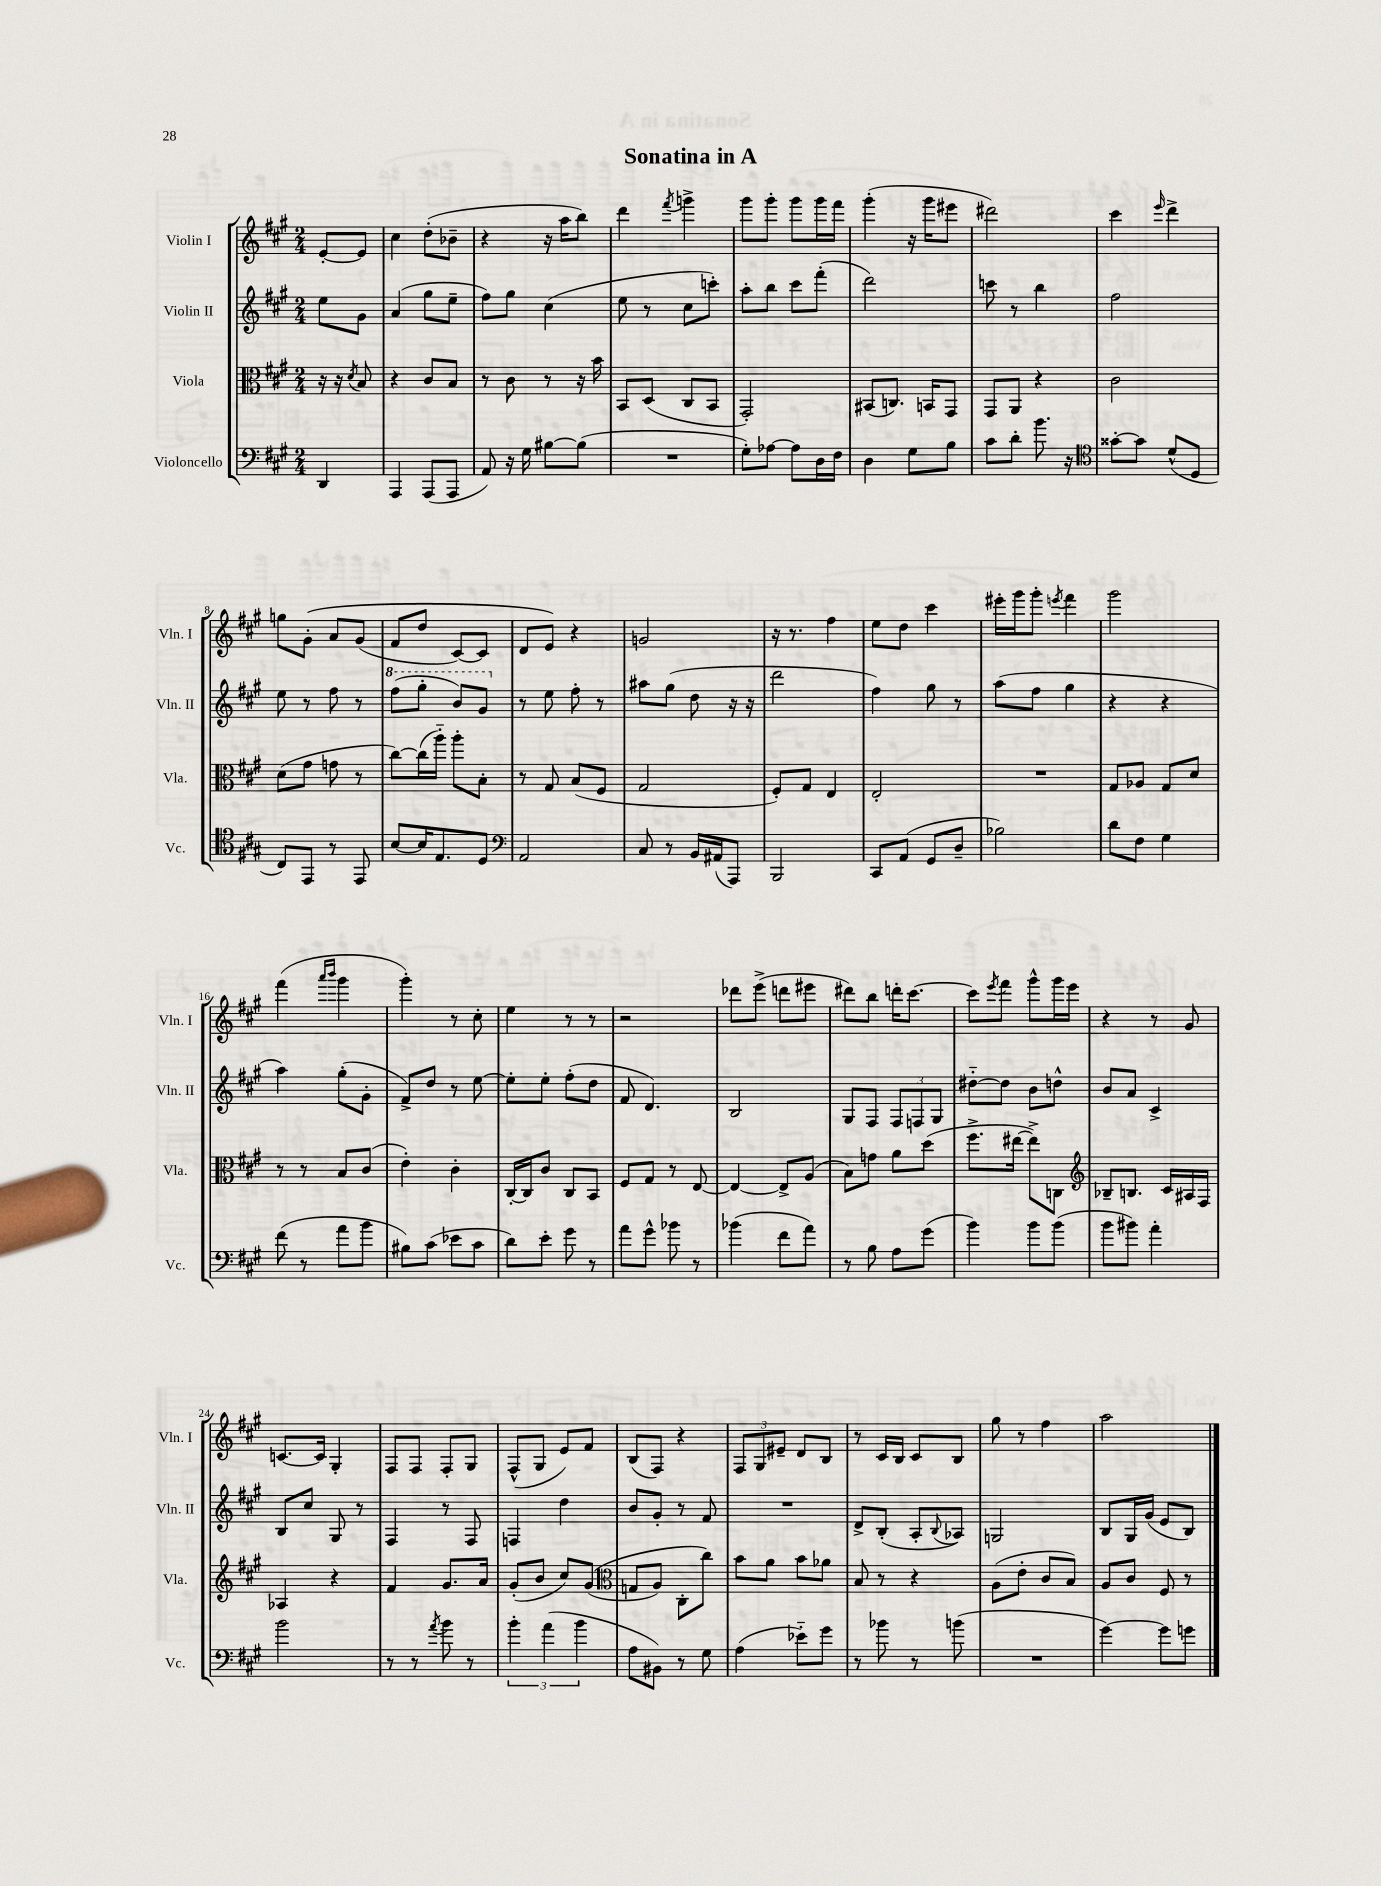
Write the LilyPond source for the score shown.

\header { title = "Sonatina in A" }
<<
\new StaffGroup <<
\new Staff = "s0" \with { instrumentName = "Violin I" shortInstrumentName = "Vln. I" } {
    \clef treble \key a \major \numericTimeSignature \time 2/4 \partial 4
    e'8~-. e'8 |
    cis''4 d''8-.( bes'8-- |
    r4 r16 a''16 b''8) |
    d'''4 \acciaccatura { fis'''8 } g'''4-> |
    gis'''8 gis'''8-. gis'''8 gis'''16 fis'''16 |
    gis'''4-.( r16 gis'''16 eis'''8 |
    dis'''2) |
    cis'''4 \grace { e'''16 } d'''4-> |
    g''8 gis'8-.\( a'8 gis'8( |
    fis'8 d''8 cis'8~) cis'8 |
    d'8 e'8\) r4 |
    g'2 |
    r16 r8. fis''4 |
    e''8 d''8 cis'''4 |
    eis'''16-. gis'''16 gis'''8-. \acciaccatura { e'''8 } fis'''4 |
    gis'''2 |
    fis'''4( \grace { a'''16 b'''16 } gis'''4 |
    gis'''4-.) r8 cis''8-. |
    e''4 r8 r8 |
    r2 |
    des'''8 e'''8->( d'''8 eis'''8 |
    dis'''8) b''8 d'''16-. cis'''8.~ |
    cis'''8 \acciaccatura { e'''8 } fis'''8 gis'''8-^ gis'''16 e'''16 |
    r4 r8 gis'8 |
    c'8.~ c'16 gis4-. |
    fis8 fis8 fis8-. gis8 |
    fis8-^( gis8 e'8) fis'8 |
    b8( fis8) r4 |
    \tuplet 3/2 { fis8 gis8 eis'8-- } d'8 b8 |
    r8 cis'16 b16 cis'8 b8 |
    gis''8 r8 fis''4 |
    a''2 \bar "|." |
}
\new Staff = "s1" \with { instrumentName = "Violin II" shortInstrumentName = "Vln. II" } {
    \clef treble \key a \major \numericTimeSignature \time 2/4 \partial 4
    e''8 gis'8 |
    a'4( gis''8 e''8-- |
    fis''8) gis''8 cis''4( |
    e''8 r8 cis''8 c'''8-.) |
    a''8-. b''8 cis'''8 fis'''8-.( |
    d'''2) |
    c'''8 r8 b''4 |
    fis''2 |
    e''8 r8 fis''8 r8 |
    \ottava #1 fis'''8( gis'''8-. b''8) gis''8 \ottava #0 |
    r8 e''8 fis''8-. r8 |
    ais''8 gis''8( d''8 r16 r16 |
    d'''2 |
    fis''4) gis''8 r8 |
    a''8( fis''8 gis''4 |
    r4 r4 |
    a''4) gis''8-.( gis'8-. |
    fis'8->) d''8 r8 e''8~ |
    e''8-. e''8-. fis''8-.( d''8 |
    fis'8 d'4.) |
    b2 |
    gis8 fis8 \tuplet 3/2 { fis8 f8 gis8 } |
    dis''8~-_ dis''8 b'8 d''8-^ |
    b'8 a'8 cis'4-> |
    b8 cis''8 gis8 r8 |
    fis4 r8 fis8 |
    f4 d''4 |
    b'8 gis'8-. r8 fis'8 |
    R2 |
    d'8-> b8-.( a8-. \appoggiatura { b8 } aes8) |
    g2 |
    b8 gis16 gis'16( e'8 b8) \bar "|." |
}
\new Staff = "s2" \with { instrumentName = "Viola" shortInstrumentName = "Vla." } {
    \clef alto \key a \major \numericTimeSignature \time 2/4 \partial 4
    r16 r16 \acciaccatura { d'8 } b8 |
    r4 cis'8 b8 |
    r8 cis'8 r8 r16 b'16 |
    b,8 d8( cis8 b,8 |
    gis,2-.) |
    bis,8( c8.) b,16 gis,8 |
    gis,8 a,8 r4 |
    cis'2 |
    d'8( gis'8 g'8 r8 |
    cis''8~) cis''16( a''16-_) a''8-. b8-. |
    r8 gis8 b8( fis8 |
    gis2 |
    fis8-.) gis8 e4 |
    e2-. |
    R2 |
    gis8 aes8 gis8 d'8 |
    r8 r8 b8 cis'8( |
    e'4-.) cis'4-. |
    cis16~-. cis16 cis'8 cis8 b,8 |
    fis8 gis8 r8 e8~ |
    e4~ e8-> a8( |
    b8) g'8 a'8 d''8( |
    fis''8.-> eis''16~ eis''8->) c8 |
    \clef treble bes8-- b8. cis'16 ais16 fis16 |
    aes4 r4 |
    fis'4 gis'8. a'16 |
    gis'8-.( b'8 cis''8) gis'8(\( |
    \clef alto g8 a8) cis8-. cis''8\) |
    b'8 a'8 b'8 aes'8 |
    b8 r8 r4 |
    a8( e'8-. cis'8 b8) |
    a8 cis'8 fis8 r8 \bar "|." |
}
\new Staff = "s3" \with { instrumentName = "Violoncello" shortInstrumentName = "Vc." } {
    \clef bass \key a \major \numericTimeSignature \time 2/4 \partial 4
    d,4 |
    a,,4 a,,8( a,,8 |
    a,8) r16 gis16 bis8~ bis8( |
    R2 |
    gis8-.) aes8~ aes8 d16 fis16 |
    d4 gis8 b8 |
    cis'8 d'8-. b'8. r16 |
    \clef tenor gisis'8~-. gisis'8 d'8-^( d8 |
    cis8) e,8 r8 e,8 |
    b8~ b16 e8. d8 |
    \clef bass a,2 |
    cis8 r8 b,16 ais,16( a,,8) |
    b,,2 |
    cis,8 a,8( gis,8 d8-- |
    bes2) |
    d'8 fis8 gis4 |
    fis'8( r8 a'8 b'8 |
    bis8) cis'8( ees'8 cis'8 |
    d'8) e'8-. gis'8 r8 |
    a'8 gis'8-^ bes'8 r8 |
    bes'4( fis'8 a'8) |
    r8 b8 a8 gis'8( |
    b'4) b'8 b'8( |
    b'8 bis'8) a'4-. |
    b'2 |
    r8 r8 \acciaccatura { a'8 } b'8 r8 |
    \tuplet 3/2 { b'4-. a'4( b'4 } |
    a8 bis,8) r8 gis8 |
    a4( ees'8-_) gis'8 |
    r8 bes'8 r8 b'8( |
    R2 |
    gis'4~) gis'8 g'8 \bar "|." |
}
>>
>>
